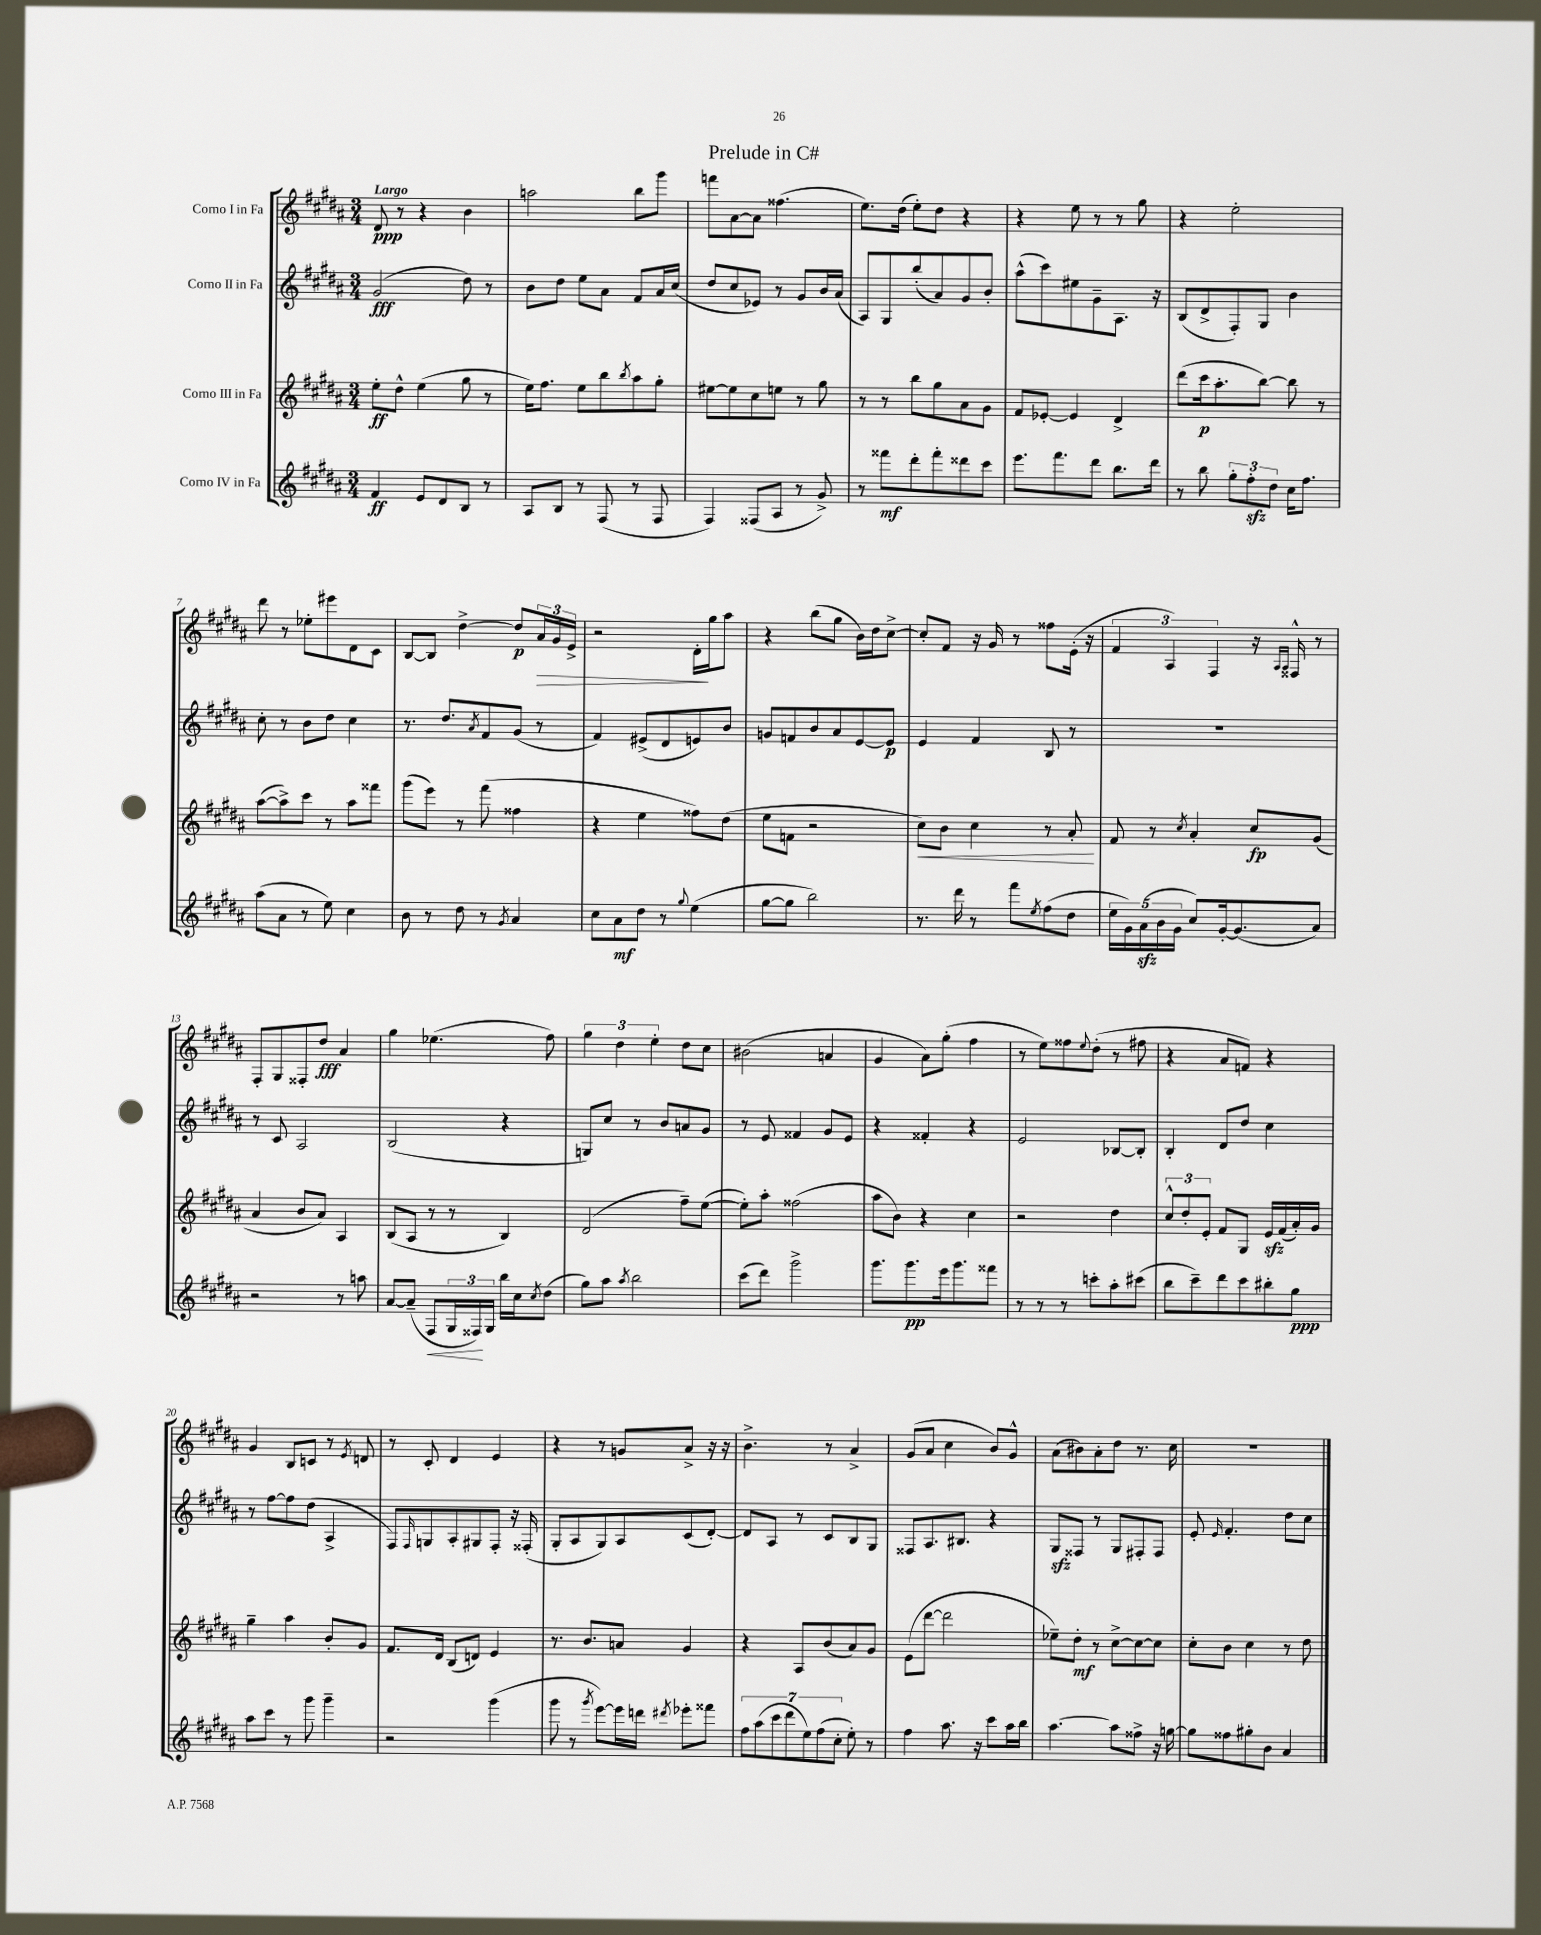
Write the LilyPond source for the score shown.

\header { title = "Prelude in C#" }
<<
\new StaffGroup <<
\new Staff = "s0" \with { instrumentName = "Corno I in Fa" } {
    \clef treble \key b \major \numericTimeSignature \time 3/4 \tempo "Largo"
    dis'8\ppp r8 r4 b'4 |
    a''2 b''8 gis'''8 |
    f'''8 ais'8~ ais'8 fisis''4.( |
    e''8.) dis''16( e''8-.) dis''8 r4 |
    r4 e''8 r8 r8 gis''8 |
    r4 e''2-. |
    dis'''8 r8 ees''8-. eis'''8 dis'8 cis'8 |
    b8~ b8 dis''4~-> dis''8\p \tuplet 3/2 { ais'16\> gis'16 e'16-> } |
    r2 dis'16-.\! gis''16 ais''8 |
    r4 b''8( gis''8 b'16) dis''16 cis''8~-> |
    cis''8-. fis'8 r16 gis'16 r8 fisis''8 e'16-.( r16 |
    \tuplet 3/2 { fis'4 ais4) fis4 } r16 \grace { ais16 ais16 } fisis16-^ r8 |
    fis8-. gis8 fisis8-. dis''8\fff ais'4 |
    gis''4 ees''4.( fis''8) |
    \tuplet 3/2 { gis''4 dis''4 e''4-. } dis''8 cis''8 |
    bis'2( a'4 |
    gis'4 ais'8) gis''8-.( fis''4 |
    r8 e''8) fisis''8 \appoggiatura { e''8 } dis''8-.( r8 fis''8 |
    r4 ais'8 f'8) r4 |
    gis'4 b8 c'8 r8 \acciaccatura { e'8 } d'8 |
    r8 cis'8-. dis'4 e'4 |
    r4 r8 g'8 ais'8-> r16 r16 |
    b'4.-> r8 ais'4-> |
    gis'8( ais'8 cis''4 b'8) gis'8-^ |
    ais'8( bis'8) ais'8-. dis''8 r8. cis''16 |
    R2. \bar "|." |
}
\new Staff = "s1" \with { instrumentName = "Corno II in Fa" } {
    \clef treble \key b \major \numericTimeSignature \time 3/4
    gis'2\fff( dis''8) r8 |
    b'8 dis''8 e''8 ais'8 fis'8 ais'16 cis''16( |
    dis''8 cis''8 ees'8) r8 gis'8 b'16 ais'16( |
    ais8) gis8 b''8-.( ais'8) gis'8 b'8-. |
    ais''8-^( cis'''8) eis''8 gis'8-- ais8. r16 |
    b8( dis'8-> fis8-.) gis8 b'4 |
    cis''8-. r8 b'8 dis''8 cis''4 |
    r8. dis''8. \acciaccatura { ais'8 } fis'8 gis'8( r8 |
    fis'4) eis'8->( dis'8 e'8) b'8 |
    g'8 f'8 b'8 ais'8 e'8~ e'8\p |
    e'4 fis'4 b8 r8 |
    R2. |
    r8 cis'8 ais2 |
    b2( r4 |
    g8) cis''8 r8 b'8 a'8 gis'8 |
    r8 e'8 fisis'4 gis'8 e'8 |
    r4 fisis'4-. r4 |
    e'2 bes8~ bes8-. |
    b4-. dis'8 dis''8 cis''4 |
    r8 fis''8~ fis''8 dis''8( ais4-> |
    fis8) \grace { fis16 } g8 ais8-. gis8 fis8-. r16 fisis16-.( |
    gis8-. ais8 gis8) ais8 cis'8( dis'8~-.) |
    dis'8 ais8 r8 cis'8 b8 gis8 |
    fisis8 ais8. bis8. r4 |
    gis8\sfz fisis8 r8 gis8 fis8-. fis8 |
    e'8-. \grace { e'16 } fis'4.-. dis''8 cis''8 \bar "|." |
}
\new Staff = "s2" \with { instrumentName = "Corno III in Fa" } {
    \clef treble \key b \major \numericTimeSignature \time 3/4
    e''8-.\ff dis''8-^ e''4( gis''8 r8 |
    e''16) fis''8. e''8 b''8 \acciaccatura { b''8 } ais''8 gis''8-. |
    eis''8~ eis''8 cis''8 e''8 r8 gis''8 |
    r8 r8 b''8 gis''8 ais'8 gis'8 |
    fis'8 ees'8~-. ees'4 dis'4-> |
    dis'''8( cis'''16\p ais''8.-. b''8~) b''8 r8 |
    ais''8~( ais''8->) cis'''8 r8 ais''8 fisis'''8 |
    gis'''8( e'''8) r8 fis'''8( fisis''4 |
    r4 e''4 fisis''8) dis''8( |
    e''8 f'8 r2 |
    cis''8\<) b'8 cis''4 r8 ais'8-.\! |
    fis'8 r8 \acciaccatura { cis''8 } ais'4-. cis''8\fp gis'8( |
    ais'4 b'8 ais'8) ais4 |
    b8( ais8 r8 r8 b4) |
    dis'2( fis''8--) e''8~( |
    e''8-.) ais''8-. fisis''2( |
    ais''8 b'8) r4 cis''4 |
    r2 dis''4 |
    \tuplet 3/2 { cis''8-^ dis''8-. e'8-. } fis'8 gis8 e'16\sfz fis'16( ais'16-.) gis'16 |
    gis''4-- ais''4 b'8-. gis'8 |
    fis'8. dis'16 b8( d'8) e'4 |
    r8. b'8. a'8 gis'4 |
    r4 ais8 b'8( ais'8) gis'8 |
    e'8( dis'''8~ dis'''2 |
    ees''8--) dis''8-.\mf r8 cis''8~-> cis''8~ cis''8 |
    cis''8-. b'8 cis''4 r8 dis''8 \bar "|." |
}
\new Staff = "s3" \with { instrumentName = "Corno IV in Fa" } {
    \clef treble \key b \major \numericTimeSignature \time 3/4
    fis'4\ff e'8 dis'8 b8 r8 |
    ais8 b8 r8 fis8( r8 fis8 |
    fis4) fisis8( ais8 r8 gis'8->) |
    r8 fisis'''8\mf dis'''8-. fisis'''8-. disis'''8 cis'''8 |
    e'''8. fis'''8. dis'''8 b''8. dis'''16 |
    r8 b''8 \tuplet 3/2 { gis''8-. fis''8-.\sfz dis''8 } cis''16 fis''8. |
    ais''8( ais'8 r8 e''8) cis''4 |
    b'8 r8 dis''8 r8 \acciaccatura { gis'8 } ais'4 |
    cis''8 ais'8\mf dis''8 r8 \appoggiatura { gis''8 } e''4( |
    gis''8~ gis''8 b''2) |
    r8. dis'''16 r8 fis'''8 \acciaccatura { e''8 } fis''8( dis''8 |
    \tuplet 5/4 { e''16 gis'16) ais'16\sfz( b'16 gis'16 } cis''8) gis'16~-. gis'8.( ais'8) |
    r2 r8 a''8 |
    ais'8~ ais'8--( fis8\< \tuplet 3/2 { gis16 fisis16\!) gis16 } b''16 cis''16 \acciaccatura { cis''8 } dis''8( |
    gis''8) ais''8 \acciaccatura { ais''8 } b''2 |
    cis'''8( dis'''8) gis'''2-> |
    gis'''8. gis'''8.\pp e'''16 gis'''8. fisis'''8 |
    r8 r8 r8 c'''8-. ais''8-. cis'''8( |
    b''8 cis'''8--) dis'''8 cis'''8 bis''8-. gis''8\ppp |
    ais''8 cis'''8 r8 gis'''8 gis'''4-- |
    r2 gis'''4( |
    gis'''8 r8 \acciaccatura { gis'''8 } e'''8~) e'''16 d'''16 \acciaccatura { dis'''8 } ees'''8-. fisis'''8 |
    \tuplet 7/4 { fis''8 ais''8( cis'''8 dis'''8 e''8) fis''8( cis''8-. } e''8-.) r8 |
    fis''4 ais''8. r16 cis'''8 ais''16 b''16 |
    ais''4.~ ais''8 fisis''8-> r16 g''16~ |
    g''8 fisis''8 gis''8-. b'8 ais'4 \bar "|." |
}
>>
>>
